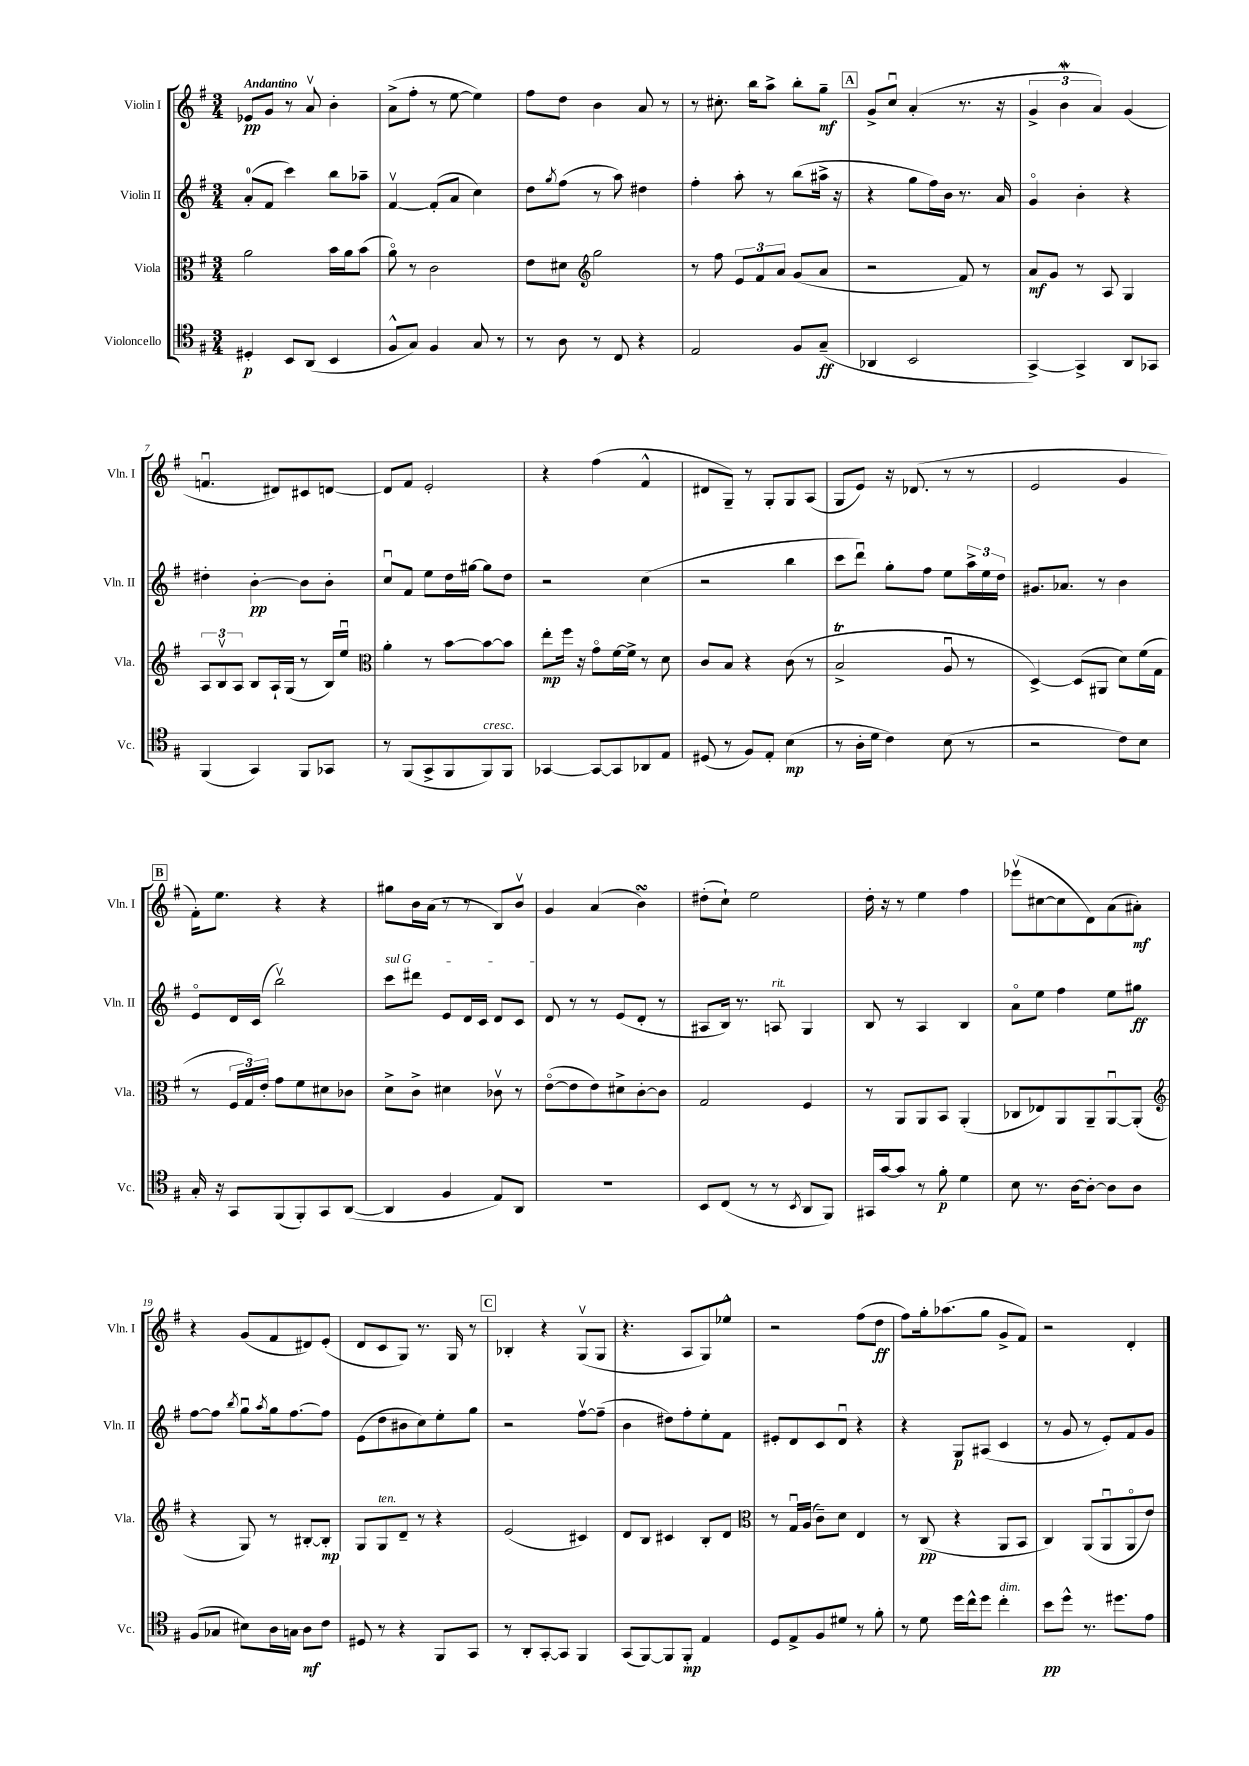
<<
\new StaffGroup <<
\new Staff = "s0" \with { instrumentName = "Violin I" shortInstrumentName = "Vln. I" } {
    \clef treble \key g \major \numericTimeSignature \time 3/4 \tempo "Andantino"
    ees'8\pp g'8 r8 a'8\upbow b'4-. |
    a'8->( fis''8-. r8 e''8~ e''4) |
    fis''8 d''8 b'4 a'8 r8 |
    r8 cis''8.-. b''16 a''8-> b''8-. g''8--\mf |
    \mark \markup { \box "A" } g'8-> c''8\downbow a'4-.( r8. r16 |
    \tuplet 3/2 { g'4-> b'4\mordent a'4) } g'4( |
    f'4.\downbow dis'8) cis'8 d'8~ |
    d'8 fis'8 e'2-. |
    r4 fis''4( fis'4-^ |
    dis'8 g8--) r8 g8-. g8 a8( |
    g8 e'8) r16 des'8.( r8 r8 |
    e'2 g'4 |
    \mark \markup { \box "B" } fis'16-.) e''8. r4 r4 |
    gis''8 b'16 a'16( r8 r8 b8) b'8\upbow |
    g'4 a'4( b'4\turn) |
    dis''8-.( c''8-!) e''2 |
    d''16-. r16 r8 e''4 fis''4 |
    ees'''8\upbow( cis''8~ cis''8 d'8) a'8( ais'8-.\mf) |
    r4 g'8( fis'8 dis'8) e'8-.( |
    d'8 c'8 g8) r8. g16 r8 |
    \mark \markup { \box "C" } bes4-. r4 g8\upbow( g8 |
    r4. a8 g8) ees''8-^ |
    r2 fis''8( d''8\ff |
    fis''8) g''16-. aes''8.( g''8 g'8-> fis'8) |
    r2 d'4-. \bar "|." |
}
\new Staff = "s1" \with { instrumentName = "Violin II" shortInstrumentName = "Vln. II" } {
    \clef treble \key g \major \numericTimeSignature \time 3/4
    a'8-0-.( fis'8 c'''4) b''8 aes''8-- |
    fis'4~\upbow fis'8-.( a'8 c''4) |
    d''8 \acciaccatura { g''8 } fis''8( r8 a''8) dis''4 |
    fis''4-. a''8-. r8 b''8( ais''16-> r16 |
    \mark \markup { \box "A" } r4 g''8 fis''16) b'16 r8. a'16 |
    g'4\flageolet b'4-. r4 |
    dis''4-. b'4~-.\pp b'8 b'8-. |
    c''8\downbow fis'8 e''8 d''16 gis''16~ gis''8 d''8 |
    r2 c''4( |
    r2 b''4 |
    c'''8 d'''8\downbow) g''8-. fis''8 e''8 \tuplet 3/2 { a''16-> e''16 d''16 } |
    gis'8. aes'8. r8 b'4 |
    \mark \markup { \box "B" } e'8\flageolet d'16 c'16( b''2\upbow) |
    \once \override TextSpanner.bound-details.left.text = \markup { \italic "sul G" } c'''8\startTextSpan dis'''8 e'8 d'16 c'16 d'8 c'8 |
    d'8\stopTextSpan r8 r8 e'8( d'8-. r8 |
    ais8 b16) r8. a8^\markup { \italic "rit." } g4 |
    b8 r8 a4 b4 |
    a'8\flageolet e''8 fis''4 e''8 gis''8\ff |
    fis''8~ fis''8 \acciaccatura { b''8 } g''8\downbow \acciaccatura { a''8 } g''16 fis''8.~ fis''8 |
    e'8( d''8 bis'8 c''8) e''8-. g''8 |
    \mark \markup { \box "C" } r2 fis''8~\upbow fis''8--( |
    b'4 dis''8) fis''8-. e''8-. fis'8 |
    eis'8-. d'8 c'8 d'8\downbow r4 |
    r4 g8\p ais8( c'4 |
    r8 g'8 r8 e'8-.) fis'8 g'8 \bar "|." |
}
\new Staff = "s2" \with { instrumentName = "Viola" shortInstrumentName = "Vla." } {
    \clef alto \key g \major \numericTimeSignature \time 3/4
    a'2 b'16 a'16 b'8( |
    a'8\flageolet) r8 c'2 |
    e'8 dis'8 \clef treble g''2 |
    r8 fis''8 \tuplet 3/2 { e'8 fis'8 a'8 } g'8( a'8 |
    \mark \markup { \box "A" } r2 fis'8) r8 |
    a'8\mf g'8 r8 a8 g4 |
    \tuplet 3/2 { a8 b8\upbow a8 } b8 a16-! g16( r8 b16) e''16\downbow |
    \clef alto a'4-. r8 b'8~ b'8~ b'8 |
    e''8-.\mp fis''16 r16 g'8\flageolet fis'16~ fis'16-> r8 d'8 |
    c'8 b8 r4 c'8( r8 |
    b2->\trill a8\downbow r8 |
    d4~->) d8( ais,8 d'8) fis'16( g16 |
    \mark \markup { \box "B" } r8 \tuplet 3/2 { fis16 g16) e'16-. } g'8 fis'8 dis'8 ces'8 |
    d'8-> c'8-> dis'4 ces'8\upbow r8 |
    e'8~\flageolet( e'8 e'8) dis'8-> c'8~-. c'8 |
    g2 fis4 |
    r8 a,8 a,8 b,8 a,4-.( |
    ces8 ees8) a,8 a,8-- a,8~\downbow a,8-.( |
    \clef treble r4 g8) r8 bis8~-. bis8-.\mp |
    g8 g8^\markup { \italic "ten." } d'8-- r8 r4 |
    \mark \markup { \box "C" } e'2( cis'4) |
    d'8 b8 cis'4 b8-. d'8 |
    \clef alto r8 g16\downbow a16( c'8--) d'8 e4 |
    r8 c8\pp( r4 a,8 b,8 |
    c4) a,8( a,8\downbow a,8\flageolet e'8) \bar "|." |
}
\new Staff = "s3" \with { instrumentName = "Violoncello" shortInstrumentName = "Vc." } {
    \clef tenor \key g \major \numericTimeSignature \time 3/4
    dis4-.\p b,8 a,8( b,4 |
    fis8-^ g8) fis4 g8 r8 |
    r8 a8 r8 c8 r4 |
    e2 fis8 g8--\ff( |
    \mark \markup { \box "A" } aes,4 b,2 |
    g,4~->) g,4-> a,8 ges,8 |
    fis,4( g,4) fis,8 ges,8 |
    r8 fis,8( g,8-> fis,8 fis,8^\markup { \italic "cresc." }) fis,8 |
    ges,4~ ges,8~ ges,8 aes,8 e8 |
    dis8( r8 fis8) e8-. b4\mp( |
    r8 a16-. d'16 c'4) b8( r8 |
    r2 c'8) b8 |
    \mark \markup { \box "B" } g16-. r16 g,8 fis,8( fis,8-.) g,8 a,8~( |
    a,4 fis4 e8) a,8 |
    R2. |
    b,8 c8( r8 r8 \acciaccatura { b,8 } a,8 fis,8) |
    gis,16 g'16~ g'8 r8 fis'8-.\p d'4 |
    b8 r8. a16~ a8~-. a8 a8 |
    fis8( ges8 bis8) a16 g16 a8\mf c'8 |
    dis8 r8 r4 fis,8 g,8 |
    \mark \markup { \box "C" } r8 a,8-. g,8~-. g,8 fis,4 |
    g,8( fis,8~) fis,8 fis,8-.\mp e4 |
    d8 e8-> fis8 dis'8 r8 fis'8-. |
    r8 d'8 d''16 c''16-^ d''8 c''4-.^\markup { \italic "dim." } |
    b'8\pp d''8-^ r8. dis''8. e'8 \bar "|." |
}
>>
>>
